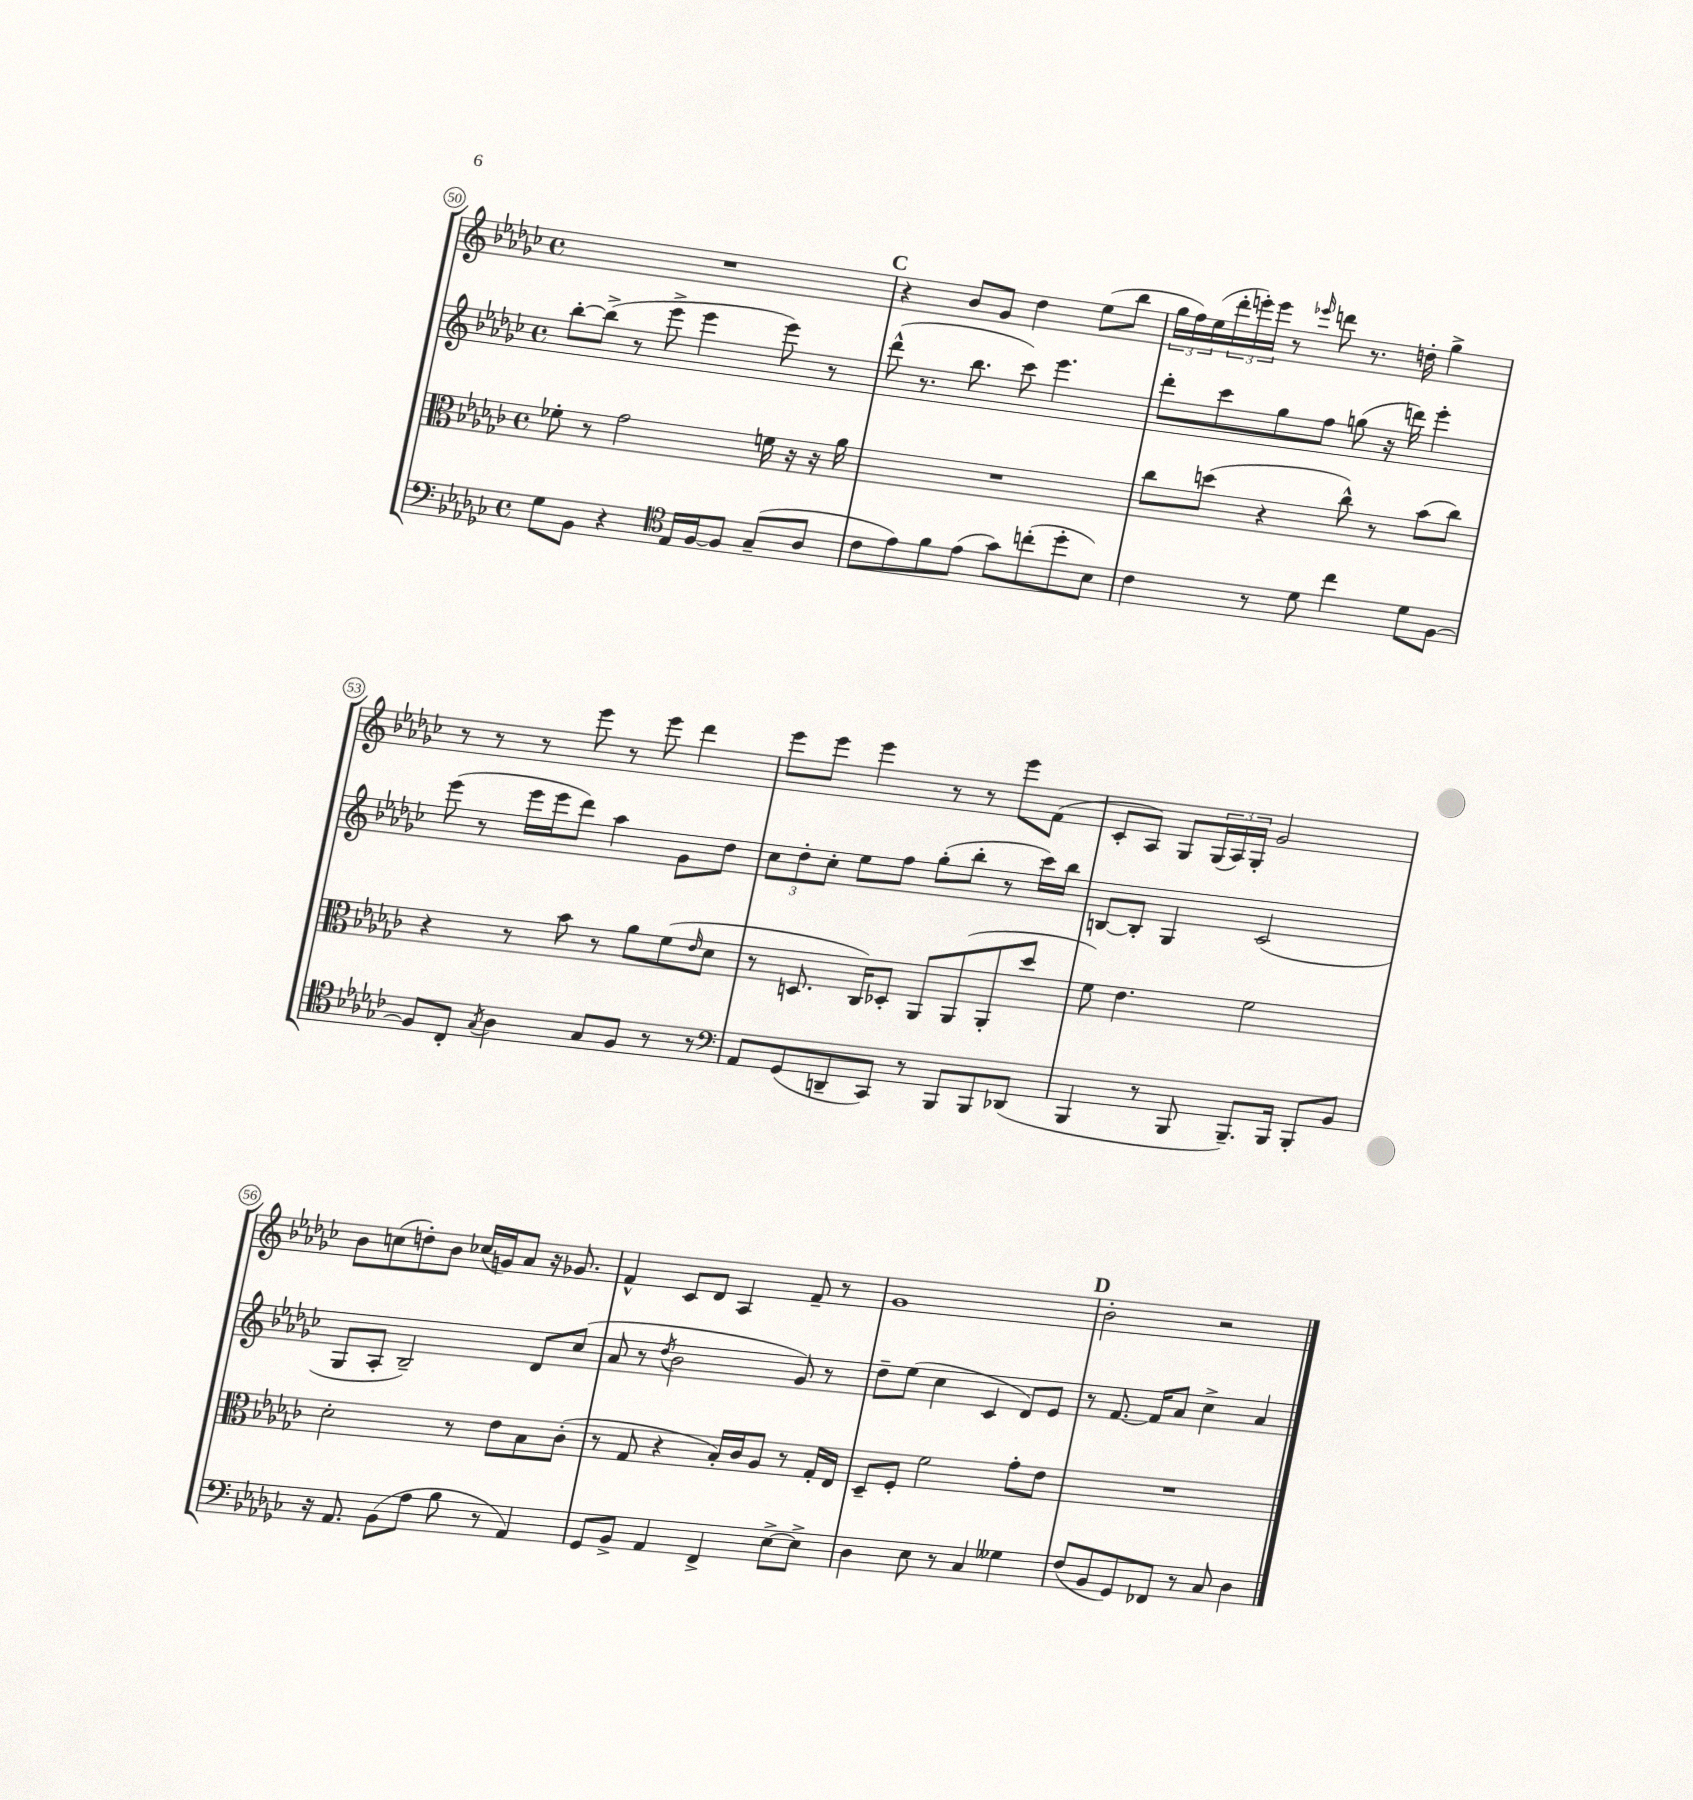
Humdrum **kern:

**kern	**kern	**kern	**kern
*part4	*part3	*part2	*part1
*staff4	*staff3	*staff2	*staff1
*clefF4	*clefC3	*clefG2	*clefG2
*k[b-e-a-d-g-c-]	*k[b-e-a-d-g-c-]	*k[b-e-a-d-g-c-]	*k[b-e-a-d-g-c-]
*M4/4	*M4/4	*M4/4	*M4/4
*met(c)	*met(c)	*met(c)	*met(c)
=50	=50	=50	=50
8G-\L	8f-X'\	[8bb-'\L	1r
8BB-\J	8r	(8bb-^\J]	.
4r	2g-\	8r	.
.	.	8eee-^\	.
*clefC4	*	*	*
16E-/LL	.	4eee-\	.
[16F/J	.	.	.
8F/J]	.	.	.
(8G-~/L	16fn\	8eee-\)	.
.	16r	.	.
8A-/J	16r	8r	.
.	16a-\	.	.
!!LO:REH:place=s1:t=C
=51	=51	=51	=51
8c-\L	1r	(8ddd-^^\	4r
8e-\)	.	8.r	.
8f\	.	.	8b-/L
.	.	8.bb-\	.
(8e-\J	.	.	8g-/J
8g-\L)	.	8ccc-\)	4dd-\
(8ccn'\	.	4.eee-\	.
8dd-'\	.	.	(8ee-\L
8B-\J)	.	.	8bb-\J
=52	=52	=52	=52
4c-\	8cc-\L	8ddd-'\L	24gg-\LL
.	.	.	24ff\)
.	.	.	(24ee-\
.	(8ddn\J	8ccc-\	24ddd-'\
.	.	.	24eeen'\)
.	.	.	24eee\JJ
8r	4r	8gg-\	8r
.	.	.	16qqeee-X/
8d-\	.	8ff\J	8dddn\
4cc-\	8cc-^^\)	(8ggn\	8.r
.	8r	16r	.
.	.	16dddn\)	16ddn'\
8d-\L	(8b-\L	4eee-'\	4gg-^\
[8F\J	8cc-\J)	.	.
!!LO:LB:g=z
=53	=53	=53	=53
8F/L]	4r	(8eee-\	8r
8C-'/J	.	8r	8r
8qG-/	.	.	.
4A-\	8r	16eee-\LL	8r
.	.	16eee-\J	.
.	8b-\	8ddd-\J)	8eee-\
8G-/L	8r	4aa-\	8r
8F/J	8a-\L	.	8eee-\
8r	(8f\	8g-\L	4ddd-\
.	16qqe-/	.	.
8r	8d-\J	8dd-\J	.
=54	=54	=54	=54
*clefF4	*	*	*
8AA-/L	8r	12cc-\L	8eee-\L
.	.	12dd-'\	.
(8GG-/	8.Dn/	.	8eee-\J
.	.	12cc-'\J	.
8DDn~/	.	8ee-\L	4eee-\
.	16C-/KL)	.	.
8CC-/J)	8D-X'/J	8ff\J	.
8r	8AA-/L	(8gg-'\L	8r
8BBB-/L	(8AA-/	8bb-'\J	8r
8BBB-/	8AA-'/	8r	8eee-\L
(8DD-X/J	8dd-/J	16ccc-\LL)	(8f\J
.	.	16bb-\JJ	.
=55	=55	=55	=55
4BBB-/	8f\)	[8Bn/L	8c-'/L
.	4.e-\	8B'/J]	8A-/J)
8r	.	4G-/	8G-/L
8BBB-/	.	.	(24G-/L
.	.	.	24A-/)
.	.	.	24G-'/JJ
8.BBB-~/L)	2f\	(2c-/	2g-/
16BBB-/Jk	.	.	.
8BBB-'/L	.	.	.
8BB-/J	.	.	.
!!LO:LB:g=z
=56	=56	=56	=56
16r	2d-'\	8G-/L	8b-\L
8.AA-/	.	.	.
.	.	8A-'/J	(8ccn\
(8BB-\L	.	2B-~/)	8ddn'\)
8A-\J	.	.	8b-\J
8B-\	8r	.	(16cc-X/LL
.	.	.	16gn/J)
8r	8e-\L	.	8a-/J
4AA-/)	8B-\	8d-/L	16r
.	.	.	8.g-X/
.	(8c-'\J	(8cc-/J	.
=57	=57	=57	=57
8GG-/L	8r	8a-/	4f^^/
8BB-^/J	8G-/	8r	.
.	.	8qdd-/	.
4AA-/	4r	2b-\	8c-/L
.	.	.	8d-/J
4FF^/	16B-'/LL)	.	4A-/
.	16c-/J	.	.
.	8A-/J	.	.
[8E-^\L	8r	8g-/)	8f~/
8E-^\J]	16G-'/LL	8r	8r
.	16E-/JJ	.	.
=58	=58	=58	=58
4D-\	8D-~/L	8dd-~\L	1g-
.	8F'/J	(8ee-\J	.
8E-\	2f\	4cc-\	.
8r	.	.	.
4C-/	.	4c-/	.
4G--X\	8g-'\L	8d-/L)	.
.	8e-\J	8e-/J	.
!!LO:REH:place=s1:t=D
=59	=59	=59	=59
(8F/L	1r	8r	2b-'\
8BB-/	.	[8.f/	.
8GG-/)	.	.	.
.	.	16f/KL]	.
8FF-X/J	.	8a-/J	.
8r	.	4cc-^\	2r
8C-/	.	.	.
4D-\	.	4a-/	.
==	==	==	==
*-	*-	*-	*-
